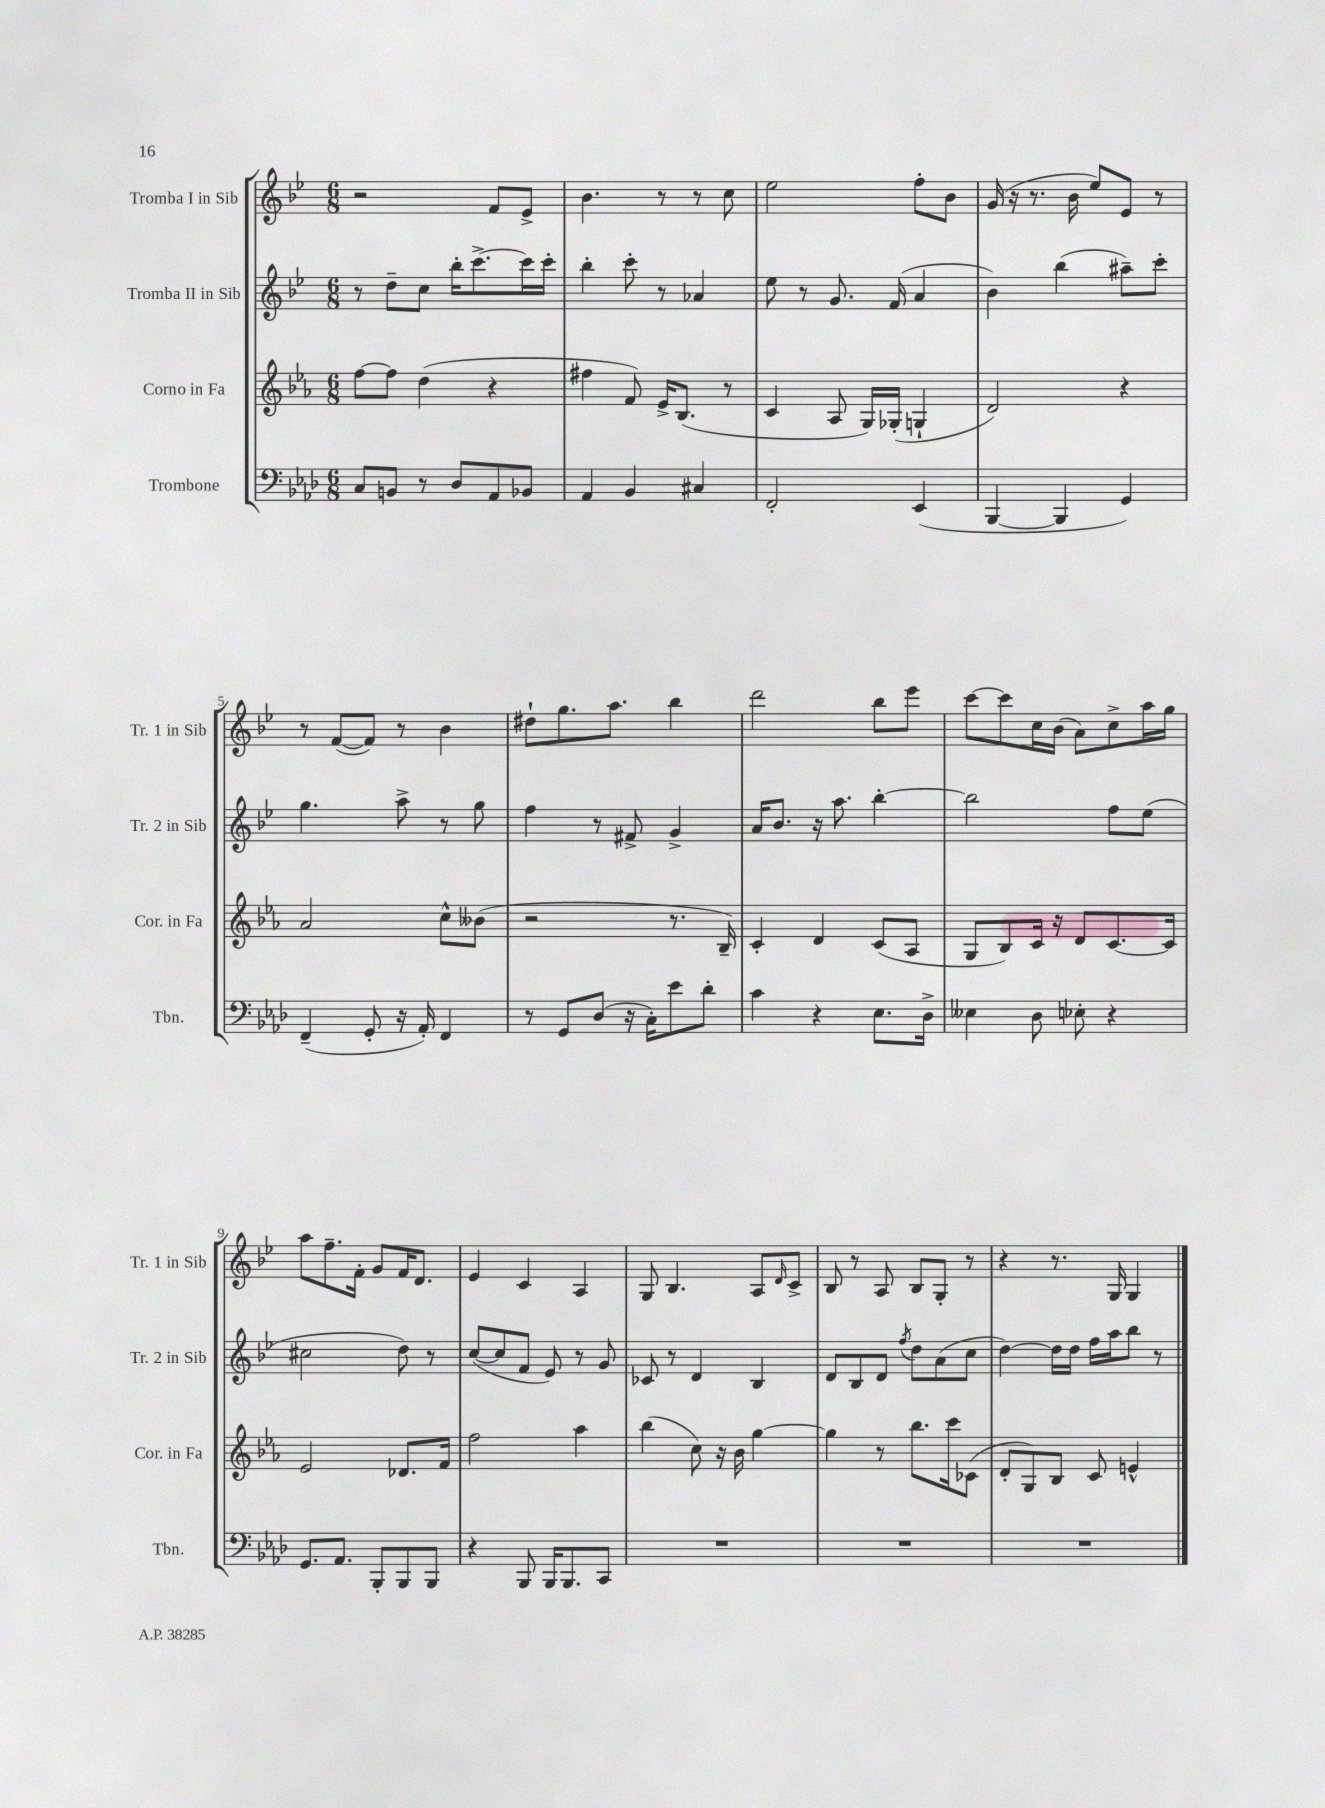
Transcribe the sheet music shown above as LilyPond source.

<<
\new StaffGroup <<
\new Staff = "s0" \with { instrumentName = "Tromba I in Sib" shortInstrumentName = "Tr. 1 in Sib" } {
    \clef treble \key bes \major \numericTimeSignature \time 6/8
    r2 f'8 ees'8-> |
    bes'4. r8 r8 c''8 |
    ees''2 f''8-. bes'8 |
    g'16( r16 r8. bes'16 ees''8) ees'8 r8 |
    r8 f'8~( f'8) r8 bes'4 |
    dis''8-! g''8. a''8. bes''4 |
    d'''2 bes''8 ees'''8 |
    c'''8~ c'''8 c''16 bes'16( a'8) c''8-> a''16 g''16 |
    a''8 f''8.-- f'16-. g'8 f'16 d'8. |
    ees'4 c'4 a4 |
    g8 bes4. a8 \grace { d'16 } c'8-> |
    bes8 r8 a8 bes8 g8-. r8 |
    r4 r8. g16 g4 \bar "|." |
}
\new Staff = "s1" \with { instrumentName = "Tromba II in Sib" shortInstrumentName = "Tr. 2 in Sib" } {
    \clef treble \key bes \major \numericTimeSignature \time 6/8
    r8 d''8-- c''8 bes''16-. c'''8.~-> c'''16 c'''16-. |
    bes''4-. c'''8-. r8 aes'4 |
    ees''8 r8 g'8. f'16( a'4 |
    bes'4) bes''4( ais''8--) c'''8-. |
    g''4. a''8-> r8 g''8 |
    f''4 r8 fis'8-> g'4-> |
    a'16 bes'8. r16 a''8. bes''4~-. |
    bes''2 f''8 ees''8( |
    cis''2 d''8) r8 |
    c''8~( c''8 f'8 ees'8) r8 g'8 |
    ces'8 r8 d'4 bes4 |
    d'8 bes8 d'8 \acciaccatura { f''8 } d''8 a'8( c''8 |
    d''4~) d''16 d''16 f''16 a''16 bes''8 r8 \bar "|." |
}
\new Staff = "s2" \with { instrumentName = "Corno in Fa" shortInstrumentName = "Cor. in Fa" } {
    \clef treble \key ees \major \numericTimeSignature \time 6/8
    f''8~ f''8 d''4( r4 |
    fis''4 f'8) ees'16-> bes8.( r8 |
    c'4 aes8 g16) ges16-.( g4-! |
    d'2) r4 |
    aes'2 c''8-^ beses'8( |
    r2 r8. bes16--) |
    c'4-. d'4 c'8( aes8 |
    g8 bes8) c'16 r16 d'8 c'8.~ c'16 |
    ees'2 des'8. f'16 |
    f''2 aes''4 |
    bes''4( c''8) r16 bes'16 g''4~ |
    g''4 r8 bes''8. c'''16 ces'8( |
    d'8-. g8) bes8 c'8 e'4-^ \bar "|." |
}
\new Staff = "s3" \with { instrumentName = "Trombone" shortInstrumentName = "Tbn." } {
    \clef bass \key aes \major \numericTimeSignature \time 6/8
    c8 b,8 r8 des8 aes,8 bes,8 |
    aes,4 bes,4 cis4 |
    f,2-. ees,4( |
    bes,,4~ bes,,4 g,4) |
    f,4--( g,8-. r16 aes,16-.) f,4 |
    r8 g,8 des8( r16 c16-.) ees'8 des'8-. |
    c'4 r4 ees8. des16-> |
    eeses4 des8 ees8-. r4 |
    g,8. aes,8. bes,,8-. bes,,8 bes,,8 |
    r4 bes,,8 bes,,16 bes,,8. c,8 |
    R2. |
    R2. |
    R2. \bar "|." |
}
>>
>>
